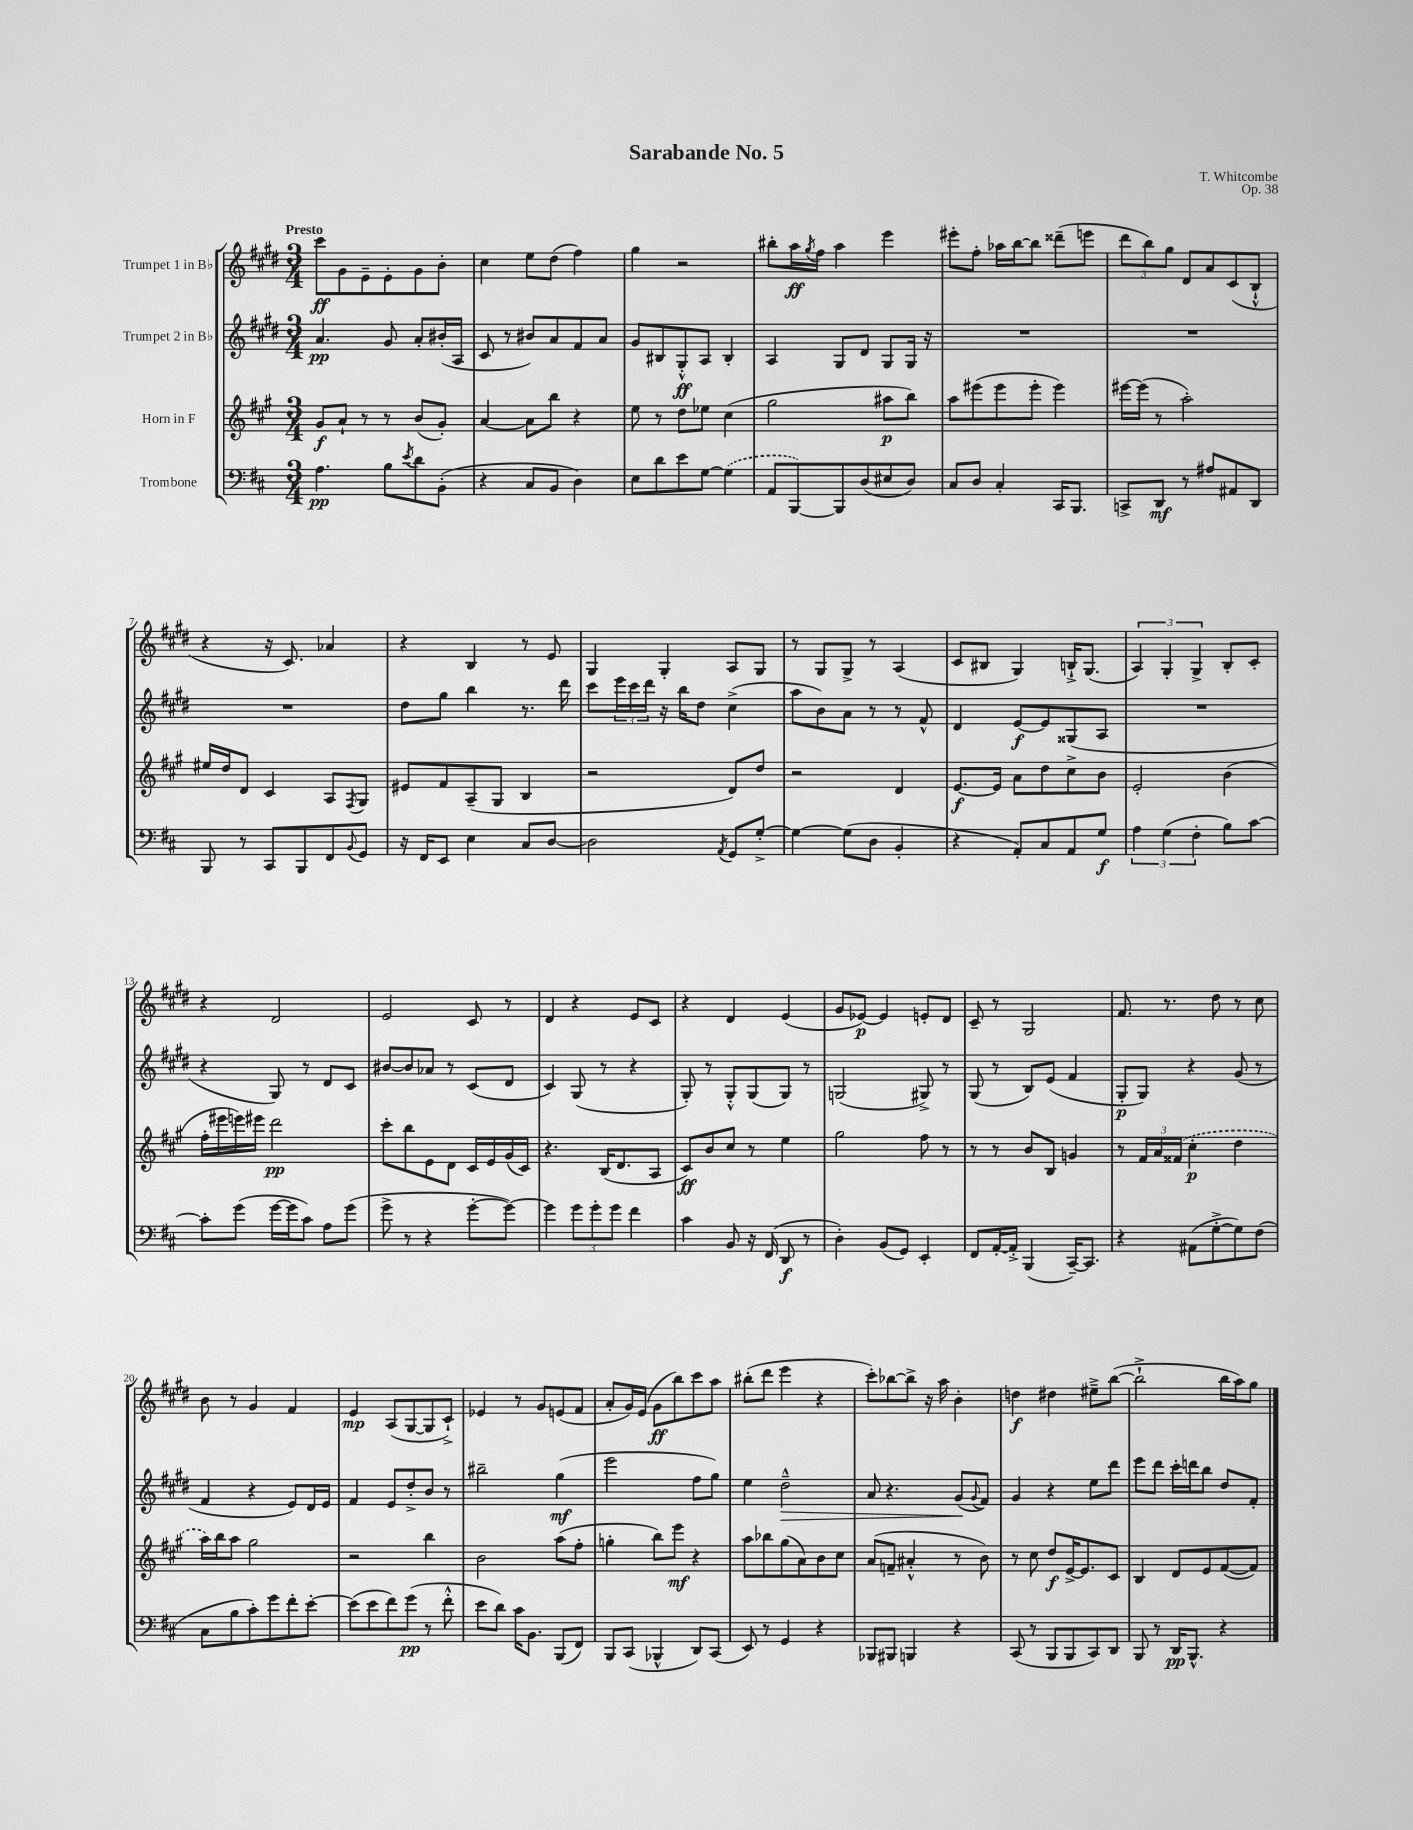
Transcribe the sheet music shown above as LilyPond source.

\header { title = "Sarabande No. 5" composer = "T. Whitcombe" opus = "Op. 38" }
<<
\new StaffGroup <<
\new Staff = "s0" \with { instrumentName = "Trumpet 1 in Bb" } {
    \clef treble \key e \major \numericTimeSignature \time 3/4 \tempo "Presto"
    cis'''8\ff gis'8 e'8-- e'8-. gis'8 b'8-. |
    cis''4 e''8 dis''8( fis''4) |
    gis''4 r2 |
    bis''8-. a''16\ff \acciaccatura { gis''8 } fis''16 a''4 e'''4 |
    eis'''8-. fis''8-. aes''16 b''16~ b''8 disis'''8--( e'''8 |
    \tuplet 3/2 { dis'''8 b''8) gis''8 } dis'8 a'8 cis'8( b8-!-^ |
    r4 r16 cis'8.) aes'4 |
    r4 b4 r8 e'8 |
    gis4 gis4-. a8 gis8 |
    r8 gis8 gis8-> r8 a4( |
    cis'8 bis8 gis4) b16-!-> gis8.( |
    \tuplet 3/2 { a4) gis4-. gis4-> } b8-. cis'8-. |
    r4 dis'2 |
    e'2 cis'8 r8 |
    dis'4 r4 e'8 cis'8 |
    r4 dis'4 e'4( |
    gis'8 ees'8~\p) ees'4 e'8-. dis'8 |
    cis'8-- r8 gis2 |
    fis'8. r8. dis''8 r8 cis''8 |
    b'8 r8 gis'4 fis'4 |
    e'4\mp a8( gis8~ gis8 cis'8-!->) |
    ees'4 r8 gis'8 e'8( fis'8 |
    a'8-. gis'16) e'16( gis'8\ff b''8) cis'''8 a''8 |
    bis''8-.( dis'''8 e'''4 r4 |
    cis'''8-.) bes''8~ bes''8-> r16 a''16 b'4-. |
    d''4\f dis''4 eis''8---> b''8~( |
    b''2-!-> b''16 a''16) gis''8 \bar "|." |
}
\new Staff = "s1" \with { instrumentName = "Trumpet 2 in Bb" } {
    \clef treble \key e \major \numericTimeSignature \time 3/4
    a'4.\pp gis'8 a'8-. bis'16-.( a16 |
    cis'8 r8 bis'8) a'8 fis'8 a'8 |
    gis'8 bis8 gis8-.-^\ff a8 bis4-. |
    a4 gis8 dis'8 gis8 gis16 r16 |
    R2. |
    R2. |
    R2. |
    dis''8 gis''8 b''4 r8. dis'''16 |
    cis'''8 \tuplet 3/2 { e'''16 cis'''16 dis'''16 } r16 b''16 dis''8 cis''4->( |
    a''8 b'8) a'8 r8 r8 fis'8-^ |
    dis'4 e'8~\f e'8 gisis8( a8 |
    R2. |
    r4 gis8) r8 dis'8 cis'8 |
    bis'8~ bis'8 aes'8 r8 cis'8( dis'8 |
    cis'4) gis8( r8 r4 |
    gis8-.) r8 gis8-.-^ gis8( gis8) r8 |
    g2( gis8->) r8 |
    gis8( r8 b8) e'8( fis'4 |
    gis8-.\p gis8) r4 gis'8( r8 |
    fis'4 r4 e'8) dis'16 e'16 |
    fis'4 e'8 dis''8-.-> b'8 r8 |
    bis''2-- gis''4\mf( |
    e'''2 fis''8 gis''8) |
    e''4 dis''2---^\> |
    a'8 r4. gis'8\!( \appoggiatura { gis'8 } fis'8) |
    gis'4 r4 e''8 dis'''8 |
    e'''8 dis'''8 cis'''16-. d'''16 b''8 dis''8 fis'8-. \bar "|." |
}
\new Staff = "s2" \with { instrumentName = "Horn in F" } {
    \clef treble \key a \major \numericTimeSignature \time 3/4
    gis'8\f a'8-! r8 r8 b'8( gis'8-.) |
    a'4~ a'8 b''8 r4 |
    e''8 r8 d''8 ees''8 cis''4( |
    gis''2 ais''8\p b''8) |
    a''8 eis'''8( eis'''8 eis'''8-. eis'''4) |
    eis'''16~ eis'''16( r8 a''2-.) |
    eis''16 d''16 d'8 cis'4 a8 \acciaccatura { fis8 } gis8 |
    eis'8 fis'8 a8--( gis8 b4 |
    r2 d'8) d''8 |
    r2 d'4 |
    e'8.~\f e'16 a'8 d''8 cis''8-> b'8 |
    e'2-. b'4( |
    fis''16-. eis'''16 e'''16) eis'''16 d'''2\pp |
    cis'''8-. b''8 e'8 d'8 cis'16 e'16 gis'16( cis'16) |
    r4. b16( d'8. a8 |
    cis'8\ff) b'8 cis''8 r8 e''4 |
    gis''2 fis''8 r8 |
    r8 r8 b'8 b8 g'4 |
    r8 \tuplet 3/2 { fis'16 a'16 \once \slurDashed fisis'16( } cis''4-.\p d''4 |
    a''16) b''16 a''8 gis''2 |
    r2 b''4 |
    b'2 a''8( fis''8-. |
    g''4-. b''8) e'''8\mf r4 |
    a''8 bes''8 gis''8( a'8) b'8 cis''8 |
    a'8( f'8-- ais'4-.-^ r8 b'8) |
    r8 cis''8 d''8\f e'16~-> e'8. cis'8 |
    b4 d'8 e'8 fis'8~( fis'8) \bar "|." |
}
\new Staff = "s3" \with { instrumentName = "Trombone" } {
    \clef bass \key d \major \numericTimeSignature \time 3/4
    a4.\pp b8 \acciaccatura { e'8 } d'8 b,8-.( |
    r4 cis8 b,8 d4) |
    e8 d'8 e'8 g8~ \once \slurDashed g4( |
    a,8 b,,8~) b,,8 d8( eis8 d8) |
    cis8 d8 cis4-. cis,16 b,,8. |
    c,8-> d,8\mf r8 ais8 ais,8 d,8 |
    b,,8 r8 cis,8 b,,8 fis,8 \appoggiatura { b,8 } g,8 |
    r16 fis,16 e,8 e4 cis8 d8~ |
    d2 \acciaccatura { a,8 } g,8 g8~-.-> |
    g4~ g8( d8 b,4-. |
    r4 a,8-.) cis8 a,8 g8\f |
    \tuplet 3/2 { a4 g4( fis4-. } b8) cis'8~ |
    cis'8-. g'8( g'16~ g'16 cis'8) a8 g'8( |
    g'8-> r8 r4 g'8~-. g'8~) |
    g'4 \tuplet 3/2 { g'8 g'8-. g'8 } fis'4 |
    cis'4 b,8 r16 fis,16( d,8\f r8 |
    d4-.) b,8( g,8) e,4-. |
    fis,8 a,16~-. a,16-.-> b,,4( cis,16~--) cis,8. |
    r4 ais,8( g8~-.-> g8) fis8( |
    cis8 b8 cis'8-.) g'8 fis'8-. e'8~-. |
    e'8( e'8 fis'8) g'8\pp( r8 fis'8-.-^ |
    e'8 d'8) cis'16 b,8. b,,8( fis,8) |
    b,,8 cis,8( bes,,4-^ d,8) cis,8( |
    e,8) r8 g,4 r4 |
    bes,,8 bis,,8 b,,4 r4 |
    cis,8( r8 b,,8 b,,8 cis,8) d,8 |
    b,,8 r8 d,16\pp b,,8.-^ r4 \bar "|." |
}
>>
>>
